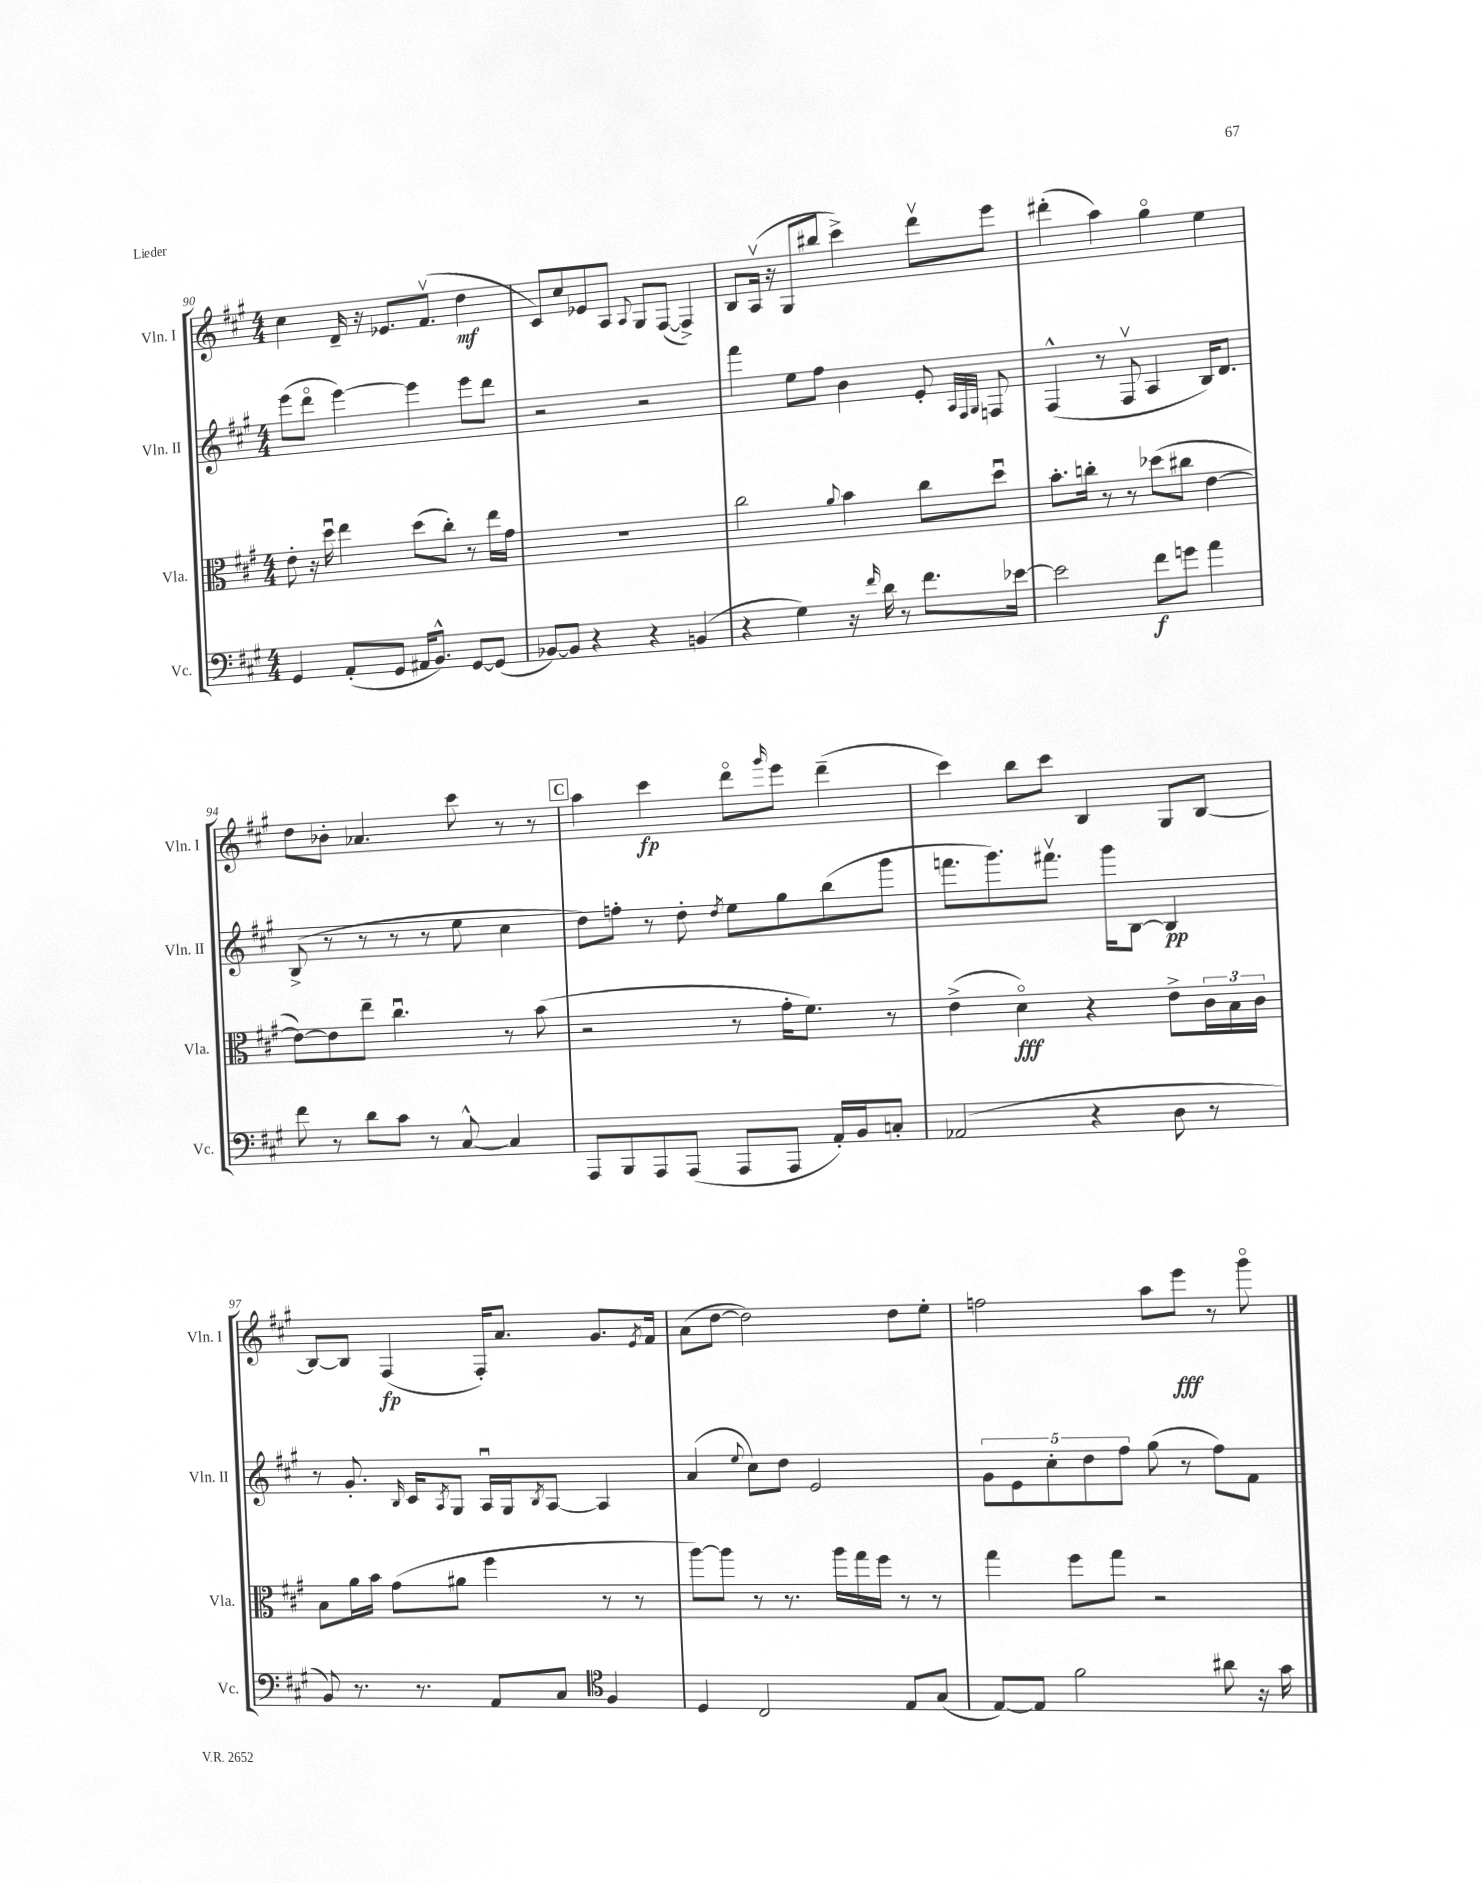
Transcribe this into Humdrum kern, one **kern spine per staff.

**kern	**kern	**kern	**kern
*staff4	*staff3	*staff2	*staff1
*clefF4	*clefC3	*clefG2	*clefG2
*k[f#c#g#]	*k[f#c#g#]	*k[f#c#g#]	*k[f#c#g#]
*M4/4	*M4/4	*M4/4	*M4/4
4GG#	8e'	(8eee	4cc#
.	16r	8dddo	.
.	16ddu	.	.
(8AA'	4ee	[4eee)	16d~
.	.	.	16r
8GG#	.	.	8.e-
16AA#	(8dd	4eee]	.
8.BB^^)	.	.	(8.f#v
.	8cc#')	.	.
[8GG#	8r	8eee	4dd
(8GG#]	16ee	8ddd	.
.	16g#	.	.
=	=	=	=
[8BB-)	1r	2r	8c#)
8BB-]	.	.	8cc#
4r	.	.	8e-
.	.	.	8A
.	.	.	8qqA
4r	.	2r	8G#
.	.	.	([8F#
(4BB	.	.	4F#^])
=	=	=	=
4r	2cc#	4fff#	8B
.	.	.	(16Av
.	.	.	16r
4G#)	.	8ee	8G#
.	.	8ff#	8bb#
.	8qqa	.	.
16r	4b	4b	4ccc#^)
16qqf#	.	.	.
16d	.	.	.
8r	.	.	.
8.f#	8cc#	8e'	8dddv
.	.	32qqA	.
.	.	32qqF#	.
.	.	32qqG#	.
.	8ddu	8F	8eee
[16e-	.	.	.
=	=	=	=
2e-]	8.b'	(4F#^^	(4ddd#'
.	16cc'	.	.
.	8r	8r	4aa)
.	8r	8F#v	.
8f#	(8dd-	4A	4gg#o
8g	8cc#	.	.
4a	[4e	16B)	4ee
.	.	8.d	.
=	=	=	=
8f#	8e_)	(8B^	8dd
8r	8e]	8r	8b-'
8d	8ee~	8r	4.a-
8c#	4.cc#u	8r	.
8r	.	8r	.
[8C#^^	.	8ee	8ccc#
4C#]	8r	4cc#	8r
.	(8b	.	8r
=	=	=	=
8AAA	2r	8dd)	4aa
8BBB	.	8ff'	.
8AAA	.	8r	4ccc#
(8AAA	.	8dd'	.
.	.	8qdd	.
8AAA	8r	8ee	8dddo
.	.	.	16qqggg#
8AAA	16g#'	8gg#	8eee
.	8.f#)	.	.
16AA')	.	(8bb	(4ddd~
16BB	.	.	.
8C'	8r	8ggg#	.
=	=	=	=
(2AA-	(4e^	8.fff	4ccc#)
.	.	8.ggg#)	.
.	4do)	.	8bb
.	.	8.fff#v	8ccc#
4r	4r	.	4B
.	.	16ggg#	.
.	.	[8B	.
8D	8e^	4B]	8G#
8r	24c#	.	[8B
.	24B	.	.
.	24c#	.	.
=	=	=	=
8BB)	8B	8r	8B_
8.r	16a	8.g#'	8B]
.	16b	.	.
.	(8g#	.	(4F#
.	.	16qqB	.
8.r	.	16c#	.
.	.	8qA	.
.	8a#	8G#	.
8AA	4ff#	16Au	16F#')
.	.	16G#	8.a
.	.	8qB	.
8C#	.	[8A	.
*clefC4	*	*	*
4F#	8r	4A]	8.g#
.	8r	.	.
.	.	.	8qe
.	.	.	16f#
=	=	=	=
4D	[8aa)	(4a	(8a
.	8aa]	.	[8dd
.	.	8qqee	.
2C#	8r	8cc#)	2dd])
.	8.r	8dd	.
.	.	2e	.
.	16aa	.	.
.	16gg#	.	.
.	16ff#	.	.
8E	8r	.	8dd
(8G#	8r	.	8ee'
=	=	=	=
[8E)	4gg#	10g#	2ff
.	.	10e	.
8E]	.	.	.
.	.	10cc#'	.
2f#	8ff#	.	.
.	.	10dd	.
.	8gg#	.	.
.	.	10ff#	.
.	2r	(8gg#	8aa
.	.	8r	8eee
8a#	.	8ff#)	8r
16r	.	8f#	8ggg#o
16g#	.	.	.
==	==	==	==
*-	*-	*-	*-
